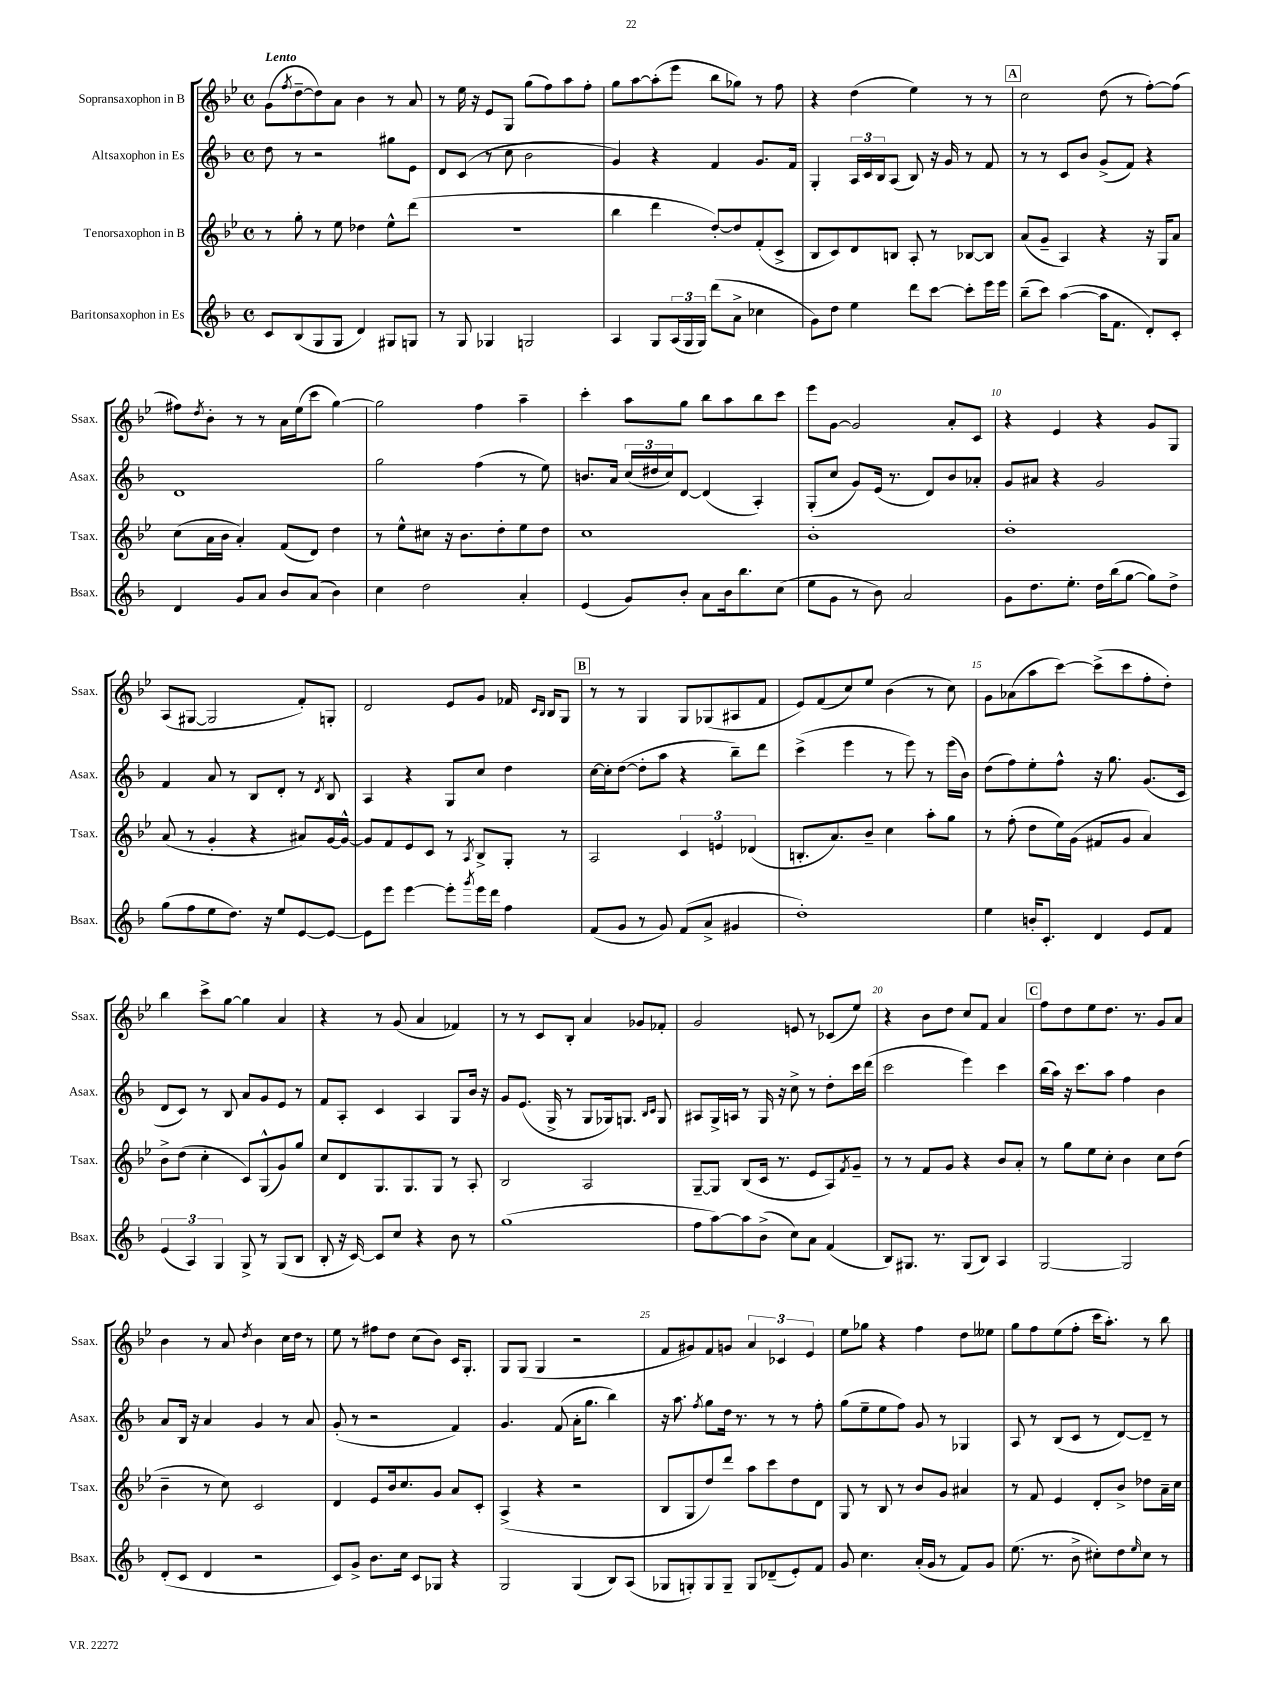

**kern	**kern	**kern	**kern
*part4	*part3	*part2	*part1
*staff4	*staff3	*staff2	*staff1
*I"Baritonsaxophon in Es	*I"Tenorsaxophon in B	*I"Altsaxophon in Es	*I"Sopransaxophon in B
*I'Bsax.	*I'Tsax.	*I'Asax.	*I'Ssax.
*clefG2	*clefG2	*clefG2	*clefG2
*k[b-]	*k[b-e-]	*k[b-]	*k[b-e-]
*M4/4	*M4/4	*M4/4	*M4/4
*met(c)	*met(c)	*met(c)	*met(c)
=1	=1	=1	=1
!	!	!	!LO:TX:a:B:t=Lento
8c/L	8r	8dd\	(8g\L
.	.	.	8qff/
(8B-/	8gg'\	8r	[8dd~\
8G/	8r	2r	8dd\])
8G/J	8ee-\	.	8a\J
4d/)	4dd-X\	.	4b-\
8G#X/L	8ee-^^\L	8gg#X\L	8r
8Gn/J	(8ddd\J	8e\J	8a/
=2	=2	=2	=2
8r	1r	8d/L	8r
8G/	.	(8c/J	16ee-\
.	.	.	16r
4G-X/	.	8r	8e-/L
.	.	8cc\	8G/J
2Gn/	.	2b-\	(8gg\L
.	.	.	8ff\)
.	.	.	8aa\
.	.	.	8ff'\J
=3	=3	=3	=3
4A/	4bb-\	4g/)	8gg\L
.	.	.	[8aa\
8G/L	4ddd\	4r	(8aa'\]
(24A/L	.	.	8eee-\J
24G/	.	.	.
24G/JJ)	.	.	.
(8ddd\L	[8dd'/L)	4f/	8bb-\L
8a^\J	8dd/]	.	8gg-X\J)
4cc-X\	(8f'/	8.g/L	8r
.	8c^/J	.	8ff\
.	.	16f/Jk	.
=4	=4	=4	=4
8g\L)	8B-/L	4G'/	4r
8dd\J	8c/)	.	.
4ee\	8d/	24A/LL	(4dd\
.	.	24c/	.
.	.	24B-/J	.
.	8Bn/J	(8A/J	.
8ddd\L	8A'/	8B-/)	4ee-\)
[8ccc\J	8r	16r	.
.	.	16g/	.
8ccc'\L]	[8B-X/L	8r	8r
16eee\L	8B-/J]	8f/	8r
16eee\JJ	.	.	.
!!LO:REH:place=s1:t=A
=5	=5	=5	=5
(8bb-~\L	(8a/L	8r	2cc\
8ccc\J)	8g~/J	8r	.
([4aa\	4A/)	8c/L	.
.	.	8b-/J	.
16aa\KL]	4r	(8g^/L	(8dd\
8.f\J	.	.	.
.	.	8f/J)	8r
8d'/L)	16r	4r	[8ff'\L)
.	16G/KL	.	.
8c'/J	8a/J	.	(8ff\J]
!!LO:LB:g=z
=6	=6	=6	=6
4d/	(8cc\L	1d	8ff#X\L)
.	.	.	8qdd/
.	16a\L	.	8b-'\J
.	16b-\JJ	.	.
8g/L	4a'/)	.	8r
8a/J	.	.	8r
8b-/L	(8f/L	.	16a\LL
.	.	.	(16ee-\J
(8a/J	8d/J)	.	8ccc\J
4b-\)	4dd\	.	[4gg\)
=7	=7	=7	=7
4cc\	8r	2gg\	2gg\]
.	8ee-^^\L	.	.
2dd\	8cc#X\J	.	.
.	16r	.	.
.	8.b-\L	.	.
.	.	(4ff\	4ff\
.	8dd'\	.	.
4a'/	8ee-\	8r	4aa~\
.	8dd\J	8ee\)	.
=8	=8	=8	=8
(4e/	1cc	8.bn/L	4ccc'\
.	.	16a/Jk	.
8g/L)	.	(24cc/LL	8aa\L
.	.	24dd#X/	.
.	.	24cc/J)	.
8b-'/J	.	[8d/J	8gg\J
8a\L	.	(4d/]	8bb-\L
16b-\k	.	.	8aa\
8.bb-\	.	.	.
.	.	4A'/)	8bb-\
(8cc\J	.	.	8ccc\J
=9	=9	=9	=9
8ee\L	1b-'	(8G'/L	8eee-\L
8g\J	.	8cc/J	[8g\J
8r	.	8g/L)	2g/]
8b-\)	.	(16e/Jk	.
.	.	8.r	.
2a/	.	.	.
.	.	8d/L)	.
.	.	8b-/	8a'/L
.	.	8a-X'/J	8c/J
=10	=10	=10	=10
8g\L	1dd'	8g/L	4r
8.dd\	.	8a#X/J	.
.	.	4r	4e-/
8.ee'\J	.	.	.
16dd\LL	.	2g/	4r
(16bb-\J	.	.	.
[8gg\J	.	.	.
8gg\L])	.	.	8g/L
8dd^\J	.	.	8G/J
!!LO:LB:g=z
=11	=11	=11	=11
(8gg\L	(8a/	4f/	(8A/L
8ff\	8r	.	[8G#X/J
8ee\	4g'/	8a/	2G#/]
8.dd\J)	.	8r	.
.	4r	8B-/L	.
16r	.	.	.
8ee/L	.	8d'/J	.
[8e/	8a#X/L)	8r	8f'/L)
.	.	8qd/	.
8e/J_	[16g/L	8B-/	8Gn'/J
.	16g^^/JJ_	.	.
=12	=12	=12	=12
8e\L]	8g/L]	4A/	2d/
8eee\J	8f/	.	.
[4eee\	8e-/	4r	.
.	8c/J	.	.
8eee'\L]	8r	8G/L	8e-/L
8qggg/	8qA/	.	.
16eee\L	8B-^/L	8cc/J	8g/J
16ddd\JJ	.	.	.
4ff\	8G'/J	4dd\	16f-X/
.	.	.	16qqc/LL
.	.	.	16qqB-/JJ
.	.	.	16B-/KL
.	8r	.	8G/J
!!LO:REH:place=s1:t=B
=13	=13	=13	=13
(8f/L	2A/	[16cc\LL	8r
.	.	16cc'\J]	.
8g/J	.	([8dd\J	8r
8r	.	8dd'\L]	4G/
8g/)	.	8aa\J	.
(8f/L	6c/	4r	8G/L
8a^/J	.	.	(8G-X/
.	6en/	.	.
4g#X/	.	8bb-~\L)	8A#X/
.	(6d-X/	.	.
.	.	8ddd\J	8f/J
=14	=14	=14	=14
1dd')	8.Bn'/L	(4ccc^\	8e-/L)
.	.	.	(8f/
.	8.a/)	.	.
.	.	4eee\	8cc/)
.	8b-~/J	.	8ee-/J
.	4cc\	8r	(4b-\
.	.	8eee\)	.
.	8aa'\L	8r	8r
.	8gg\J	(16eee\LL	8cc\)
.	.	16b-\JJ)	.
=15	=15	=15	=15
4ee\	8r	(8dd\L	8g\L
.	(8ff'\	8ff\)	(8a-X\
16bn'/KL	8dd\L	8ee'\	8aa\
8.c'/J	.	.	.
.	16ee-\L)	8ff^^\J	[8ccc\J)
.	(16g\JJ	.	.
4d/	8f#X/L	16r	(8ccc^\L]
.	.	8.gg\	.
.	8g/J	.	8ccc\
8e/L	4a/)	(8.g/L	8ff'\
8f/J	.	.	8dd'\J)
.	.	16c/Jk	.
!!LO:LB:g=z
=16	=16	=16	=16
(6e/	8b-^\L	8d/L	4bb-\
.	(8dd\J	8c/J)	.
6A/)	.	.	.
.	4cc'\	8r	8ccc^\L
6G/	.	.	.
.	.	8B-/	[8gg\J
8G^/	8c/L)	8a/L	4gg\]
8r	(8G^^/	8g/	.
(8G/L	8g/)	8e/J	4a/
8B-/J	8gg/J	8r	.
=17	=17	=17	=17
8B-'/	8cc/L	8f/L	4r
16r	8d/	8A'/J	.
[16c/)	.	.	.
8c/L]	8.G/	4c/	8r
8cc/J	.	.	(8g/
.	8.G/	.	.
4r	.	4A/	4a/
.	8G/J	.	.
8b-\	8r	8G/L	4f-X/)
8r	8A'/	16b-/Jk	.
.	.	16r	.
=18	=18	=18	=18
(1gg	2B-/	8g/L	8r
.	.	(8.e/J	8r
.	.	.	8c/L
.	.	16G^/	.
.	.	8r	8B-'/J
.	2A/	8G/L	4a/
.	.	16G-X/k)	.
.	.	8.Gn/J	.
.	.	.	8g-X/L
.	.	16qqB-/LL	.
.	.	16qqc/JJ	.
.	.	8G/	8f-X'/J
=19	=19	=19	=19
8ff\L	[8G~/L	8A#X/L	2g/
[8aa\)	8G/J]	16G^/L	.
.	.	16An/JJ	.
8aa\]	(8B-/L	8r	.
(8b-^\J	16c/Jk	16G/	.
.	8.r	16r	.
8cc\L)	.	8cc^\	8en/
8a\J	8e-/L	8r	8r
(4f/	8A/)	8dd'\L	(8c-X/L
.	8qf/	.	.
.	8g~/J	16ccc\L	8ee-/J)
.	.	(16ddd\JJ	.
=20	=20	=20	=20
8B-/L)	8r	2ccc\	4r
8.G#X/J	8r	.	.
.	8f/L	.	8b-\L
8.r	.	.	.
.	8g/J	.	8dd\J
(8G#/L	4r	4eee\)	8cc/L
8B-/J)	.	.	8f/J
4A/	8b-/L	4ccc\	4a/
.	8a'/J	.	.
!!LO:REH:place=s1:t=C
=21	=21	=21	=21
[2G/	8r	(16bb-\LL	8ff\L
.	.	16aa\JJ)	.
.	8gg\L	16r	8dd\
.	.	8.ccc\L	.
.	8ee-\	.	8ee-\
.	8cc'\J	8aa\J	8.dd\J
2G/]	4b-\	4ff\	.
.	.	.	8.r
.	8cc\L	4b-\	8g/L
.	(8dd\J	.	8a/J
!!LO:LB:g=z
=22	=22	=22	=22
(8d'/L	4b-~\	8a/L	4b-\
8c/J	.	16B-/Jk	.
.	.	16r	.
4d/	8r	4a/	8r
.	8cc\)	.	8a/
.	.	.	8qdd/
2r	2c/	4g/	4b-\
.	.	8r	16cc\LL
.	.	.	16dd\JJ
.	.	8a/	8r
=23	=23	=23	=23
8c/L)	4d/	(8g'/	8ee-\
8g^/J	.	8r	8r
8.b-\L	8e-/L	2r	8ff#X\L
.	16b-/k	.	8dd\J
16cc\Jk	8.cc/	.	.
8c/L	.	.	(8cc\L
8G-X/J	8g/J	.	8b-\J)
4r	8a/L	4f/)	16c/KL
.	.	.	8.G'/J
.	8c'/J	.	.
=24	=24	=24	=24
2G/	(4A^/	4.g/	8G/L
.	.	.	(8G/J
.	4r	.	4G/
.	.	(8f/	.
(4G/	2r	16a'\KL	2r
.	.	8.gg\J	.
8B-/L)	.	4bb-\)	.
(8A/J	.	.	.
=25	=25	=25	=25
8G-X/L	8B-/L	16r	8f/L
.	.	8.aa\	.
8Gn'/)	8G/	.	8g#X/)
.	.	8qff/	.
8G/	8dd/)	8gg\L	8f/
8G~/J	8ddd/J	16dd\Jk	8gn/J
.	.	8.r	.
8G/L	8aa\L	.	6a/
(8d-X~/	8ccc\	8r	.
.	.	.	6c-X/
8e'/)	8dd\	8r	.
.	.	.	6e-/
8f/J	8d\J	8ff'\	.
=26	=26	=26	=26
8g/	8G/	(8gg\L	8ee-\L
4.cc\	8r	8ee~\	8gg-X\J
.	8B-/	8ee\	4r
.	8r	8ff\J)	.
(16a'/LL	8b-/L	8g/	4ff\
16g/JJ	.	.	.
8r	8g/J	8r	.
8f/L)	4a#X/	4G-X/	8dd\L
8g/J	.	.	8ee--X\J
=27	=27	=27	=27
(8.ee\	8r	8A/	8gg\L
.	8f/	8r	8ff\
8.r	.	.	.
.	4e-/	(8B-/L	(8ee-\
8b-^\	.	8c/J	8ff'\J
8cc#X'\L)	8d'/L	8r	16ccc\KL
.	.	.	8.aa'\J)
8dd\	8b-^/J	[8d/L)	.
16qqee/	.	.	.
8cc#\J	8dd-X\L	8d~/J]	8r
8r	16a~\L	8r	8bb-\
.	16cc\JJ	.	.
==	==	==	==
*-	*-	*-	*-
